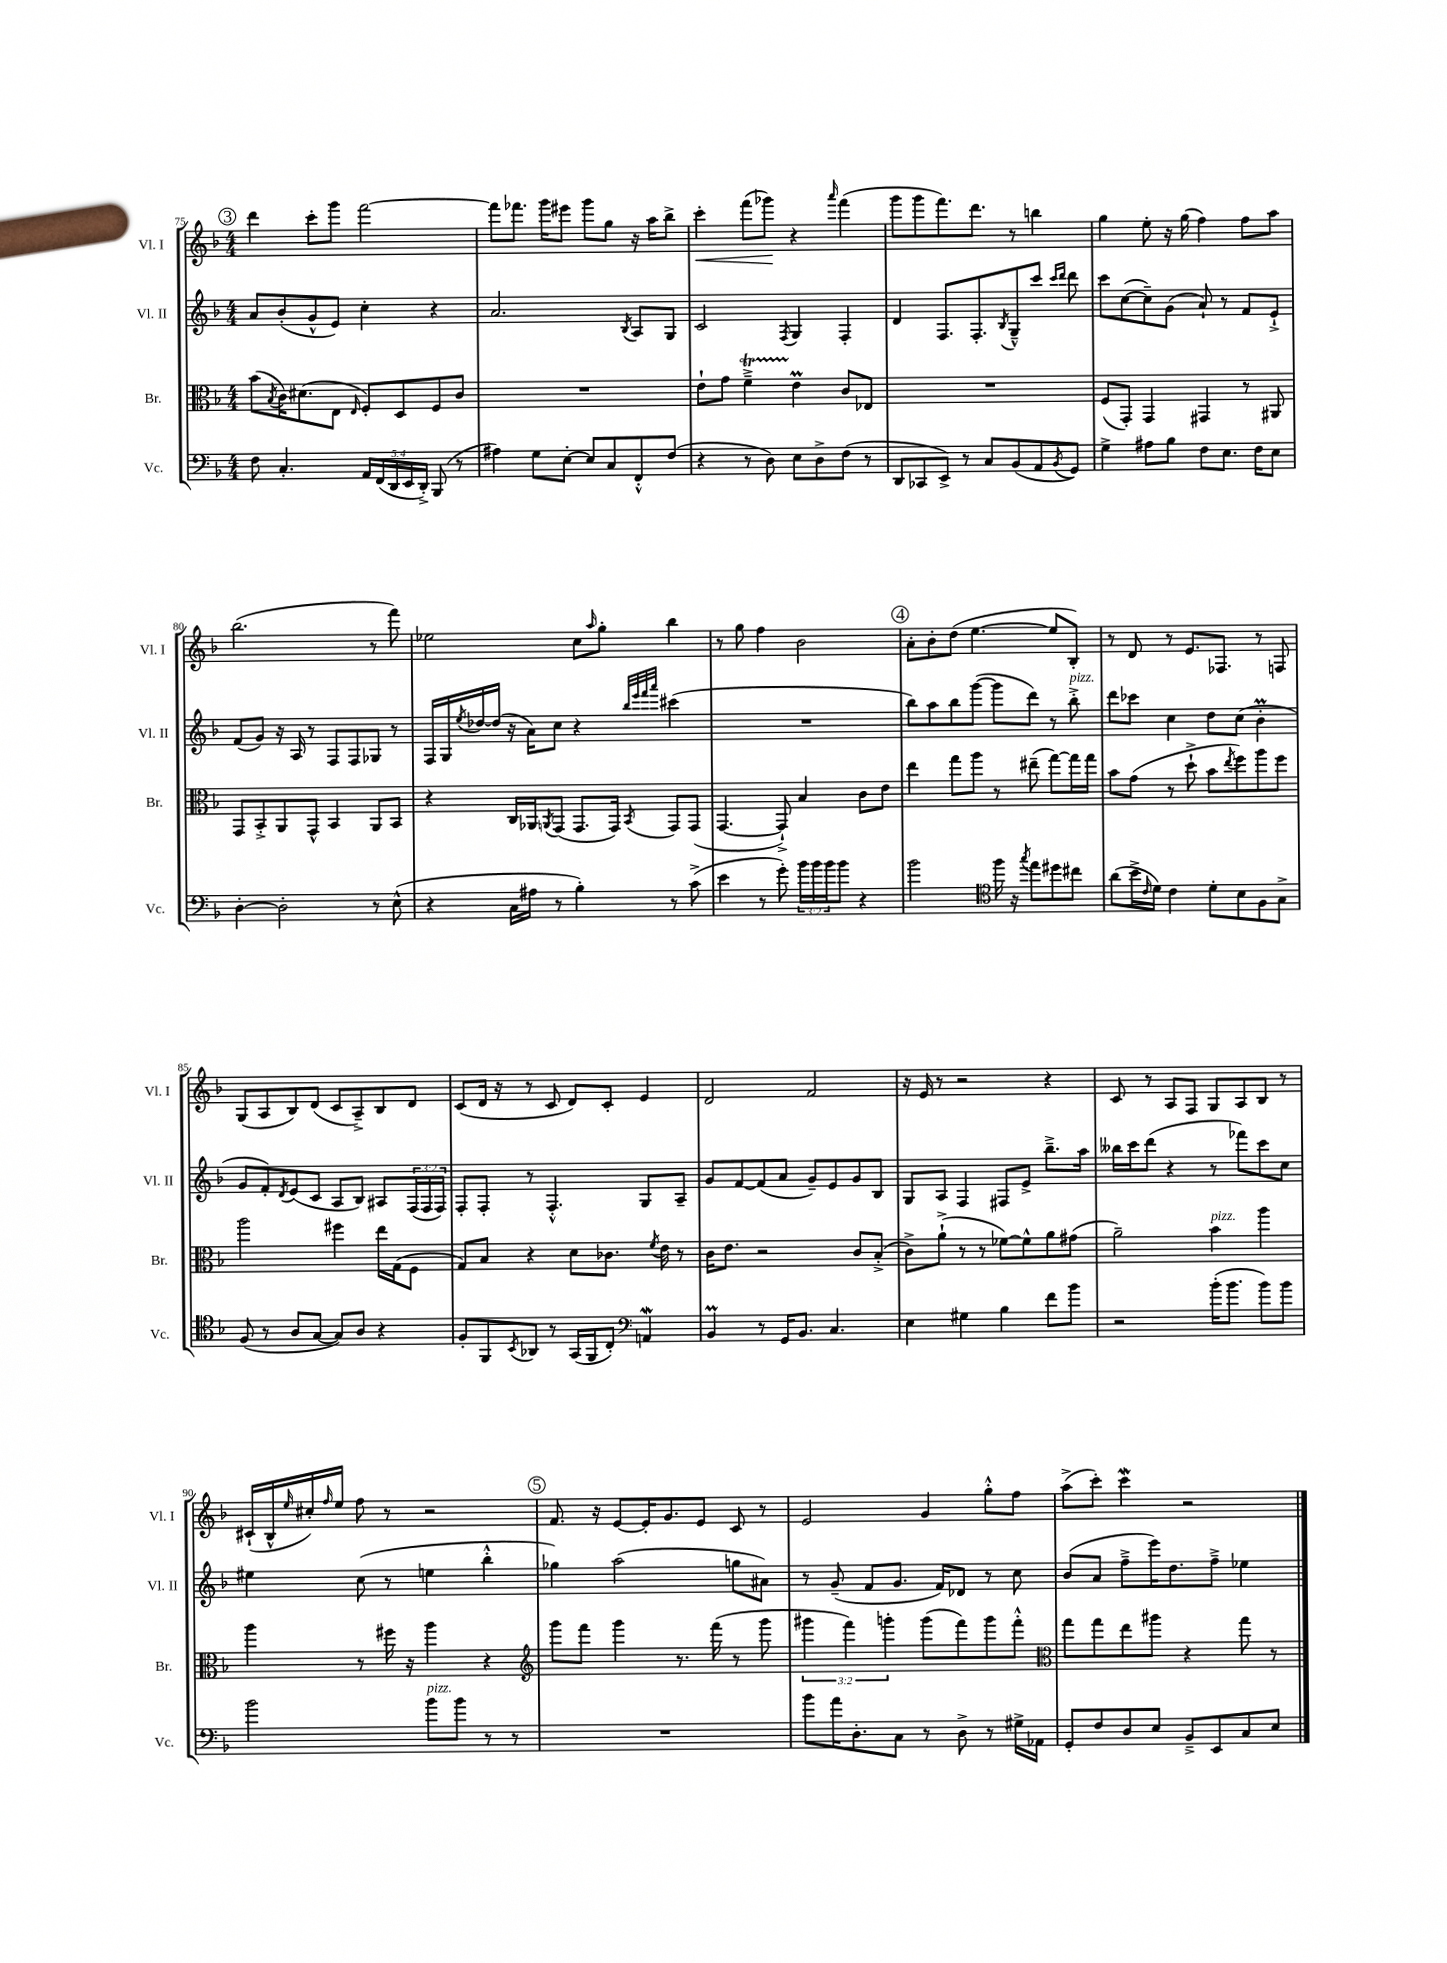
<<
\new StaffGroup <<
\new Staff = "s0" \with { instrumentName = "Vl. I" shortInstrumentName = "Vl. I" } {
    \clef treble \key f \major \numericTimeSignature \time 4/4
    \mark \markup { \circle "3" } d'''4 c'''8-. g'''8 f'''2~ |
    f'''8 fes'''8. g'''16 eis'''8 g'''8 g''8 r16 a''16 bes''8-> |
    c'''4-.\< f'''8( ges'''8\!) r4 \grace { a'''16 } f'''4( |
    g'''8 g'''8 f'''8.) d'''8. r8 b''4 |
    g''4 e''8-. r16 g''16( f''4) f''8 a''8 |
    bes''2.( r8 f'''8) |
    ees''2 c''8 \grace { a''16 } g''8-. bes''4 |
    r8 g''8 f''4 bes'2 |
    \mark \markup { \circle "4" } a'8-. bes'8-. d''8( e''4.~ e''8 bes8-.) |
    r8 d'8 r8 e'8. fes8. r8 f8 |
    g8( a8 bes8) d'8( c'8 a8--->) bes8 d'8 |
    c'8( d'16 r16 r8 c'8 d'8) c'8-. e'4 |
    d'2 f'2 |
    r16 e'16 r8 r2 r4 |
    c'8 r8 a8 f8 g8 a8 bes8 r8 |
    cis'16-!( bes16-^ \grace { e''16 } cis''16-.) \grace { f''16 } e''16 f''8 r8 r2 |
    \mark \markup { \circle "5" } f'8. r16 e'8~ e'16-. g'8. e'8 c'8 r8 |
    e'2 g'4 g''8-.-^ f''8 |
    a''8->( c'''8-.) c'''4\mordent r2 \bar "|." |
}
\new Staff = "s1" \with { instrumentName = "Vl. II" shortInstrumentName = "Vl. II" } {
    \clef treble \key f \major \numericTimeSignature \time 4/4 \override Staff.TupletNumber.text = #tuplet-number::calc-fraction-text
    \mark \markup { \circle "3" } a'8 bes'8-.( g'8-^ e'8) c''4-. r4 |
    a'2. \acciaccatura { bes8 } a8 g8 |
    c'2 \acciaccatura { f8 } g4 f4-. |
    d'4 f8. f8.-. \acciaccatura { bes8 } g8---^ c'''8 \grace { c'''16 d'''16 } d'''8 |
    c'''8 c''8~( c''8--) g'8( a'8-!) r8 f'8 e'8-!-> |
    f'8( g'8) r16 a16 r8 f8 f8 ges8 r8 |
    f16 g16 \acciaccatura { e''8 } des''16~ des''16( r16 a'16) c''8 r4 \grace { bes''32 e'''32 f'''32 a'''32 } cis'''4( |
    R1 |
    \mark \markup { \circle "4" } bes''8) a''8 bes''8 g'''8~( g'''8 d'''8) r8 bes''8-.->^\markup { \italic "pizz." } |
    d'''8 ces'''8 c''4 d''8 c''8( bes'4-.\prall |
    g'8 f'8-.) \acciaccatura { d'8 } e'8( c'8 a8 bes8) ais8 \tuplet 3/2 { f16( f16 f16) } |
    f8-. f8-. r8 f4.-.-^ g8 a8-- |
    g'8 f'8~ f'8( a'8 g'8--) e'8 g'8 bes8 |
    g8 a8 f4 fis8 e'8-> bes''8.---> a''16 |
    beses''16 c'''16 d'''8( r4 r8 fes'''8) c'''8 c''8 |
    eis''4 c''8( r8 e''4 bes''4-.-^ |
    \mark \markup { \circle "5" } ges''4) a''2( g''8 ais'8) |
    r8 g'8--( f'8 g'8. f'16) des'8 r8 c''8 |
    bes'8( a'8 f''8---> e'''16) d''8. f''8---> ees''4 \bar "|." |
}
\new Staff = "s2" \with { instrumentName = "Br." shortInstrumentName = "Br." } {
    \clef alto \key f \major \numericTimeSignature \time 4/4 \override Staff.TupletNumber.text = #tuplet-number::calc-fraction-text
    \mark \markup { \circle "3" } bes'8( \acciaccatura { bes8 } c'16) dis'8.( e8 \grace { e16 } f8-.) d8 f8 c'8 |
    R1 |
    e'8-! g'8 f'4--->\startTrillSpan e'4\prall\stopTrillSpan c'8 ees8 |
    R1 |
    f8( g,8-.) g,4 gis,4 r8 ais,8 |
    g,8 bes,8-.-> a,8 g,8-^ bes,4 a,8 bes,8 |
    r4 c16 aes,16 \acciaccatura { a,8 } g,8( g,8. g,16) \acciaccatura { bes,8 } g,8 g,8( |
    g,4.~ g,8-!->) bes4 c'8 e'8 |
    \mark \markup { \circle "4" } e''4 g''8 a''8 r8 eis''8--( g''8~) g''16 g''16 |
    bes'8 g'8( r8 d''8-!-> bes'8 \acciaccatura { e''8 } f''8) a''8 f''8 |
    a''2 fis''4 e''16 g16( f8 |
    g8) bes8 r4 d'8 ces'8. \acciaccatura { f'8 } e'16 r8 |
    c'16 e'8. r2 c'8 bes8-.->( |
    c'8->) a'8-!->( r8 r8 fes'8~) fes'8-^ a'8 gis'8( |
    a'2--) bes'4^\markup { \italic "pizz." } a''4 |
    a''4 r8 fis''16 r16 a''4 r4 |
    \mark \markup { \circle "5" } \clef treble g'''8 f'''8 g'''4 r8. f'''16( r8 g'''8 |
    \tuplet 3/2 { gis'''4 f'''4) g'''4-. } g'''8( f'''8) g'''8 f'''8-.-^ |
    \clef alto g''8 g''8 e''8 ais''8 r4 g''8 r8 \bar "|." |
}
\new Staff = "s3" \with { instrumentName = "Vc." shortInstrumentName = "Vc." } {
    \clef bass \key f \major \numericTimeSignature \time 4/4 \override Staff.TupletNumber.text = #tuplet-number::calc-fraction-text
    \mark \markup { \circle "3" } f8 c4.-. \tuplet 5/4 { a,16 f,16( d,16 e,16 d,16-.->) } bes,,8( r8 |
    ais4) g8 e8~-. e8 c8 f,8-.-^ f8( |
    r4 r8 d8) e8 d8-> f8( r8 |
    d,8 ces,8 e,8->) r8 c8 bes,8( a,8 \acciaccatura { bes,8 } g,8) |
    g4-> ais8 bes8 f8 e8. f16 e8 |
    d4~-. d2-. r8 e8-^( |
    r4 c16 ais16 r8 bes4-.) r8 c'8->( |
    e'4 r8 g'8-.) \tuplet 3/2 { bes'16 bes'16 bes'16 } bes'8 r4 |
    \mark \markup { \circle "4" } bes'2 \clef tenor f''16 r16 \acciaccatura { g''8 } e''8 dis''8 cis''8 |
    a'8( bes'16-> \grace { c'16 } d'16) c'4 d'8-. bes8 f8 g8-> |
    f8( r8 a8 g8~ g8) a8 r4 |
    f8-. f,8 \acciaccatura { bes,8 } aes,8 r8 g,16( f,16 c8-.) \clef bass a,4\mordent |
    bes,4\prall r8 g,16 bes,8. c4. |
    e4 gis4 bes4 f'8 bes'8 |
    r2 bes'16-.( bes'8. bes'8) bes'8 |
    bes'2 bes'8^\markup { \italic "pizz." } bes'8 r8 r8 |
    \mark \markup { \circle "5" } R1 |
    bes'8 a'16 d8.-. c8 r8 d8-> r8 gis16-> aes,16 |
    g,8-. f8 d8 e8 bes,8---> e,8 c8 e8 \bar "|." |
}
>>
>>
\layout { \context { \Score currentBarNumber = #75 } }
